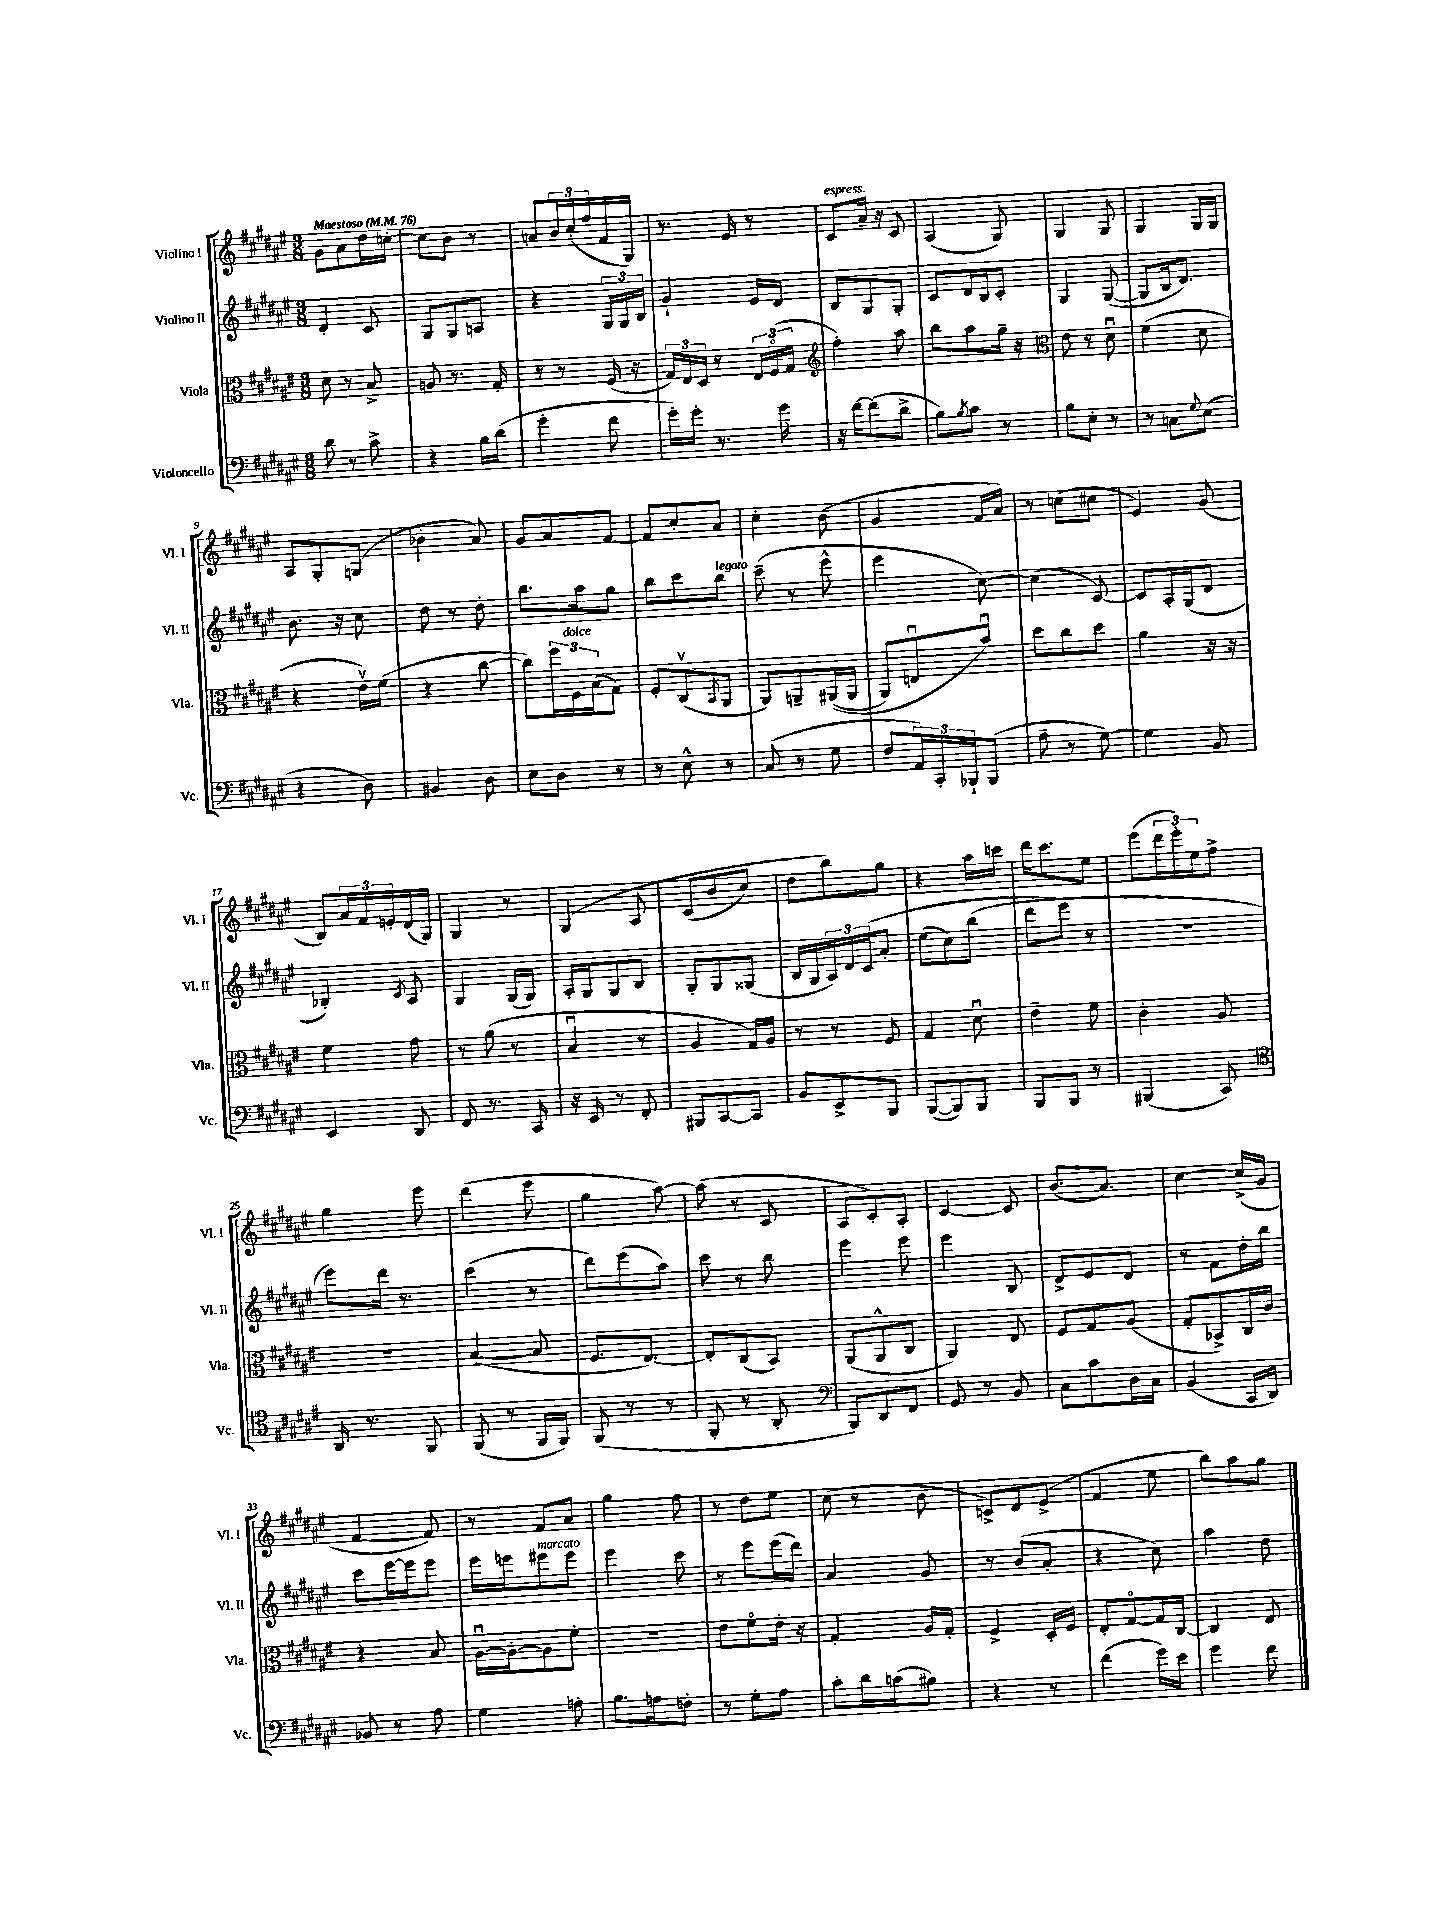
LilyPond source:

<<
\new StaffGroup <<
\new Staff = "s0" \with { instrumentName = "Violino I" shortInstrumentName = "Vl. I" } {
    \clef treble \key fis \major \numericTimeSignature \time 3/8 \tempo "Maestoso" 4 = 76
    gis'8 ais'8 dis''16 c''16~-. |
    c''8 b'8 r8 |
    a'8 \tuplet 3/2 { b'16 cis''16-.( fis''16 } fis'16 gis16) |
    r8. eis'16 r8 |
    cis'8^\markup { \italic "espress." } ais'16-- r16 cis'8 |
    ais4( gis8) |
    gis4 gis8 |
    gis4 gis16 gis16 |
    ais8 gis8-. g8( |
    bes'4-. ais'8) |
    gis'8 ais'8 fis'8~ |
    fis'8 cis''8-. ais'8 |
    cis''4-. b'8( |
    gis'4 fis'16 ais'16) |
    r8 c''8( cis''8 |
    eis'4) gis'8( |
    b8) \tuplet 3/2 { ais'16 fis'16 e'16-. } dis'16( gis16) |
    gis4 r8 |
    gis4\( ais8 |
    cis'8( b'8 cis''8) |
    dis''8 b''8\) gis''8 |
    r4 ais''16 c'''16 |
    dis'''16 cis'''8. eis''8 |
    eis'''8( \tuplet 3/2 { dis'''16 eis'''16-.) eis''16 } fis''8-> |
    gis''4 eis'''8 |
    dis'''4( eis'''8 |
    gis''4 ais''8~) |
    ais''8( r8 cis'8 |
    ais8 cis'8-.) ais8-. |
    cis'4~ cis'8 |
    b'8.( ais'8.) |
    cis''4~ cis''16->( gis'16 |
    fis'4~ fis'8) |
    r8 fis'8 ais'8 |
    gis''4 fis''8 |
    r8 dis''8 eis''8 |
    cis''8( r8 b'8 |
    c'8->) dis'8 eis'8->( |
    fis'4 eis''8 |
    b''8) ais''8 gis''8 \bar "|." |
}
\new Staff = "s1" \with { instrumentName = "Violino II" shortInstrumentName = "Vl. II" } {
    \clef treble \key fis \major \numericTimeSignature \time 3/8
    dis'4-. cis'8 |
    gis8 gis8 a8 |
    r4 \tuplet 3/2 { gis16 gis16 b16 } |
    gis'4-! eis'16 dis'16 |
    b8 gis8 gis8-. |
    cis'8 dis'16 b16 cis'8-. |
    gis4 gis8~( |
    gis8 b16 dis'8.) |
    b'8. r16 cis''8 |
    dis''8 r8 dis''8-. |
    b''8. ais''16 gis''8 |
    b''8 cis'''8 b''8^\markup { \italic "legato" } |
    cis'''8--( r8 eis'''8-^ |
    eis'''4 cis''8~) |
    cis''4( cis'8~) |
    cis'8 ais16-. gis16( dis'8 |
    bes4-.) \acciaccatura { cis'8 } ais8 |
    gis4 gis16( gis16) |
    ais16-. gis16 gis8 b8 |
    gis8-. gis8 gisis8( |
    b16 gis16 \tuplet 3/2 { ais16) dis'16 cis'16\( } ais'8-. |
    eis''8( cis''8) b''8( |
    dis'''8 eis'''8\) r8 |
    R4. |
    eis'''8) dis'''16 r8. |
    cis'''4( r8 |
    dis'''8) eis'''8( ais''8) |
    cis'''8 r8 b''8 |
    eis'''4 eis'''8 |
    eis'''4 b8 |
    dis'8-> eis'8 dis'8 |
    r8 fis'8 dis''16-. b''16 |
    cis'''8 eis'''16~ eis'''16 eis'''8 |
    eis'''16 e'''16 eis'''8^\markup { \italic "marcato" } eis'''8 |
    eis'''4 cis'''8 |
    r8 eis'''8 eis'''16( dis'''16) |
    ais'4 gis'8 |
    r8 b'8( ais'8-. |
    r4 cis''8) |
    ais''4 dis''8 \bar "|." |
}
\new Staff = "s2" \with { instrumentName = "Viola" shortInstrumentName = "Vla." } {
    \clef alto \key fis \major \numericTimeSignature \time 3/8
    dis'8 r8 b8-> |
    a8 r8. gis16-. |
    r8 r8 fis16( r16 |
    \tuplet 3/2 { gis16) eis16 dis16 } r8 \tuplet 3/2 { eis16 fis16\flageolet( gis16 } |
    \clef treble fis''4-.) ais''8 |
    b''8 ais''8 gis''16-- r16 |
    \clef alto eis'8 r8 dis'8\downbow |
    fis'4( dis'8 |
    r4 eis'16\upbow) fis'16( |
    r4 cis''8~ |
    cis''8) \tuplet 3/2 { fis''16 fis16^\markup { \italic "dolce" } b16( } gis8) |
    fis8-. cis8\upbow( \acciaccatura { b,8 } ais,8 |
    ais,8) a,8-- ais,16(\( ais,16 |
    ais,8) e8\downbow b'8\downbow\) |
    dis''8 cis''8 dis''8 |
    ais'4 r16 r16 |
    fis'4 gis'8 |
    r8 ais'8( r8 |
    b4\downbow r8 |
    ais4 gis16) ais16 |
    r8 r8 fis8 |
    gis4 dis'8\downbow |
    eis'4-- fis'8 |
    cis'4-. ais8 |
    R4. |
    b4~( b8 |
    fis8. eis8.~) |
    eis8-. cis8( b,8) |
    ais,8( ais,8-^ cis8 |
    ais,4) eis8 |
    fis8 gis8 ais8( |
    gis8-. bes,8->) cis16 cis'16 |
    r4 b8 |
    ais16~\downbow ais16~-. ais8 fis'8-. |
    R4. |
    eis'8 fis'8\flageolet eis'16-. r16 |
    gis4-. ais16 gis16-. |
    fis4-> dis16-. fis16 |
    eis8-. gis8~\flageolet gis16 cis16~ |
    cis4 eis8 \bar "|." |
}
\new Staff = "s3" \with { instrumentName = "Violoncello" shortInstrumentName = "Vc." } {
    \clef bass \key fis \major \numericTimeSignature \time 3/8
    dis'8 r8 cis'8-> |
    r4 b16 dis'16( |
    gis'4-. fis'8 |
    gis'16-.) gis'16-. r8. gis'16 |
    r16 fis'16~ fis'8( dis'8-> |
    b8) \acciaccatura { b8 } cis'8 r8 |
    b8 eis8-. r8 |
    r8 c8 \appoggiatura { gis8 } eis8( |
    r4 dis8) |
    bis,4 dis8 |
    eis8 dis8 r8 |
    r8 eis8-^ r8 |
    cis8( r8 gis8 |
    fis8 \tuplet 3/2 { ais,16) cis,16-. bes,,16-! } bes,,8( |
    ais8-- r8 gis8~) |
    gis4 b,8 |
    eis,4 dis,8 |
    fis,8 r8. cis,16 |
    r16 eis,16 r8 fis,8-. |
    bis,,8 cis,8~ cis,8 |
    b,8 eis,8-> b,,8 |
    b,,8~( b,,8) b,,8 |
    b,,8 b,,8 r8 |
    bis,,4( cis,8) |
    \clef tenor ais,16 r8. fis,8 |
    fis,8( r8 fis,16 fis,16) |
    fis,8( r8 r8 |
    fis,8-. r8 ais,8-. |
    \clef bass b,,8) dis,8 fis,8 |
    gis,8 r8 b,8 |
    cis8 cis'8 dis16 cis16 |
    b,4( cis,16 dis,16) |
    bes,8 r8 ais8 |
    gis4 a8-. |
    b8. a16 f8-. |
    r8 gis8-. ais8 |
    cis'8-. dis'16 c'16( bis8) |
    r4 r8 |
    fis'4( gis'16) eis'16 |
    gis'4 fis'8 \bar "|." |
}
>>
>>
